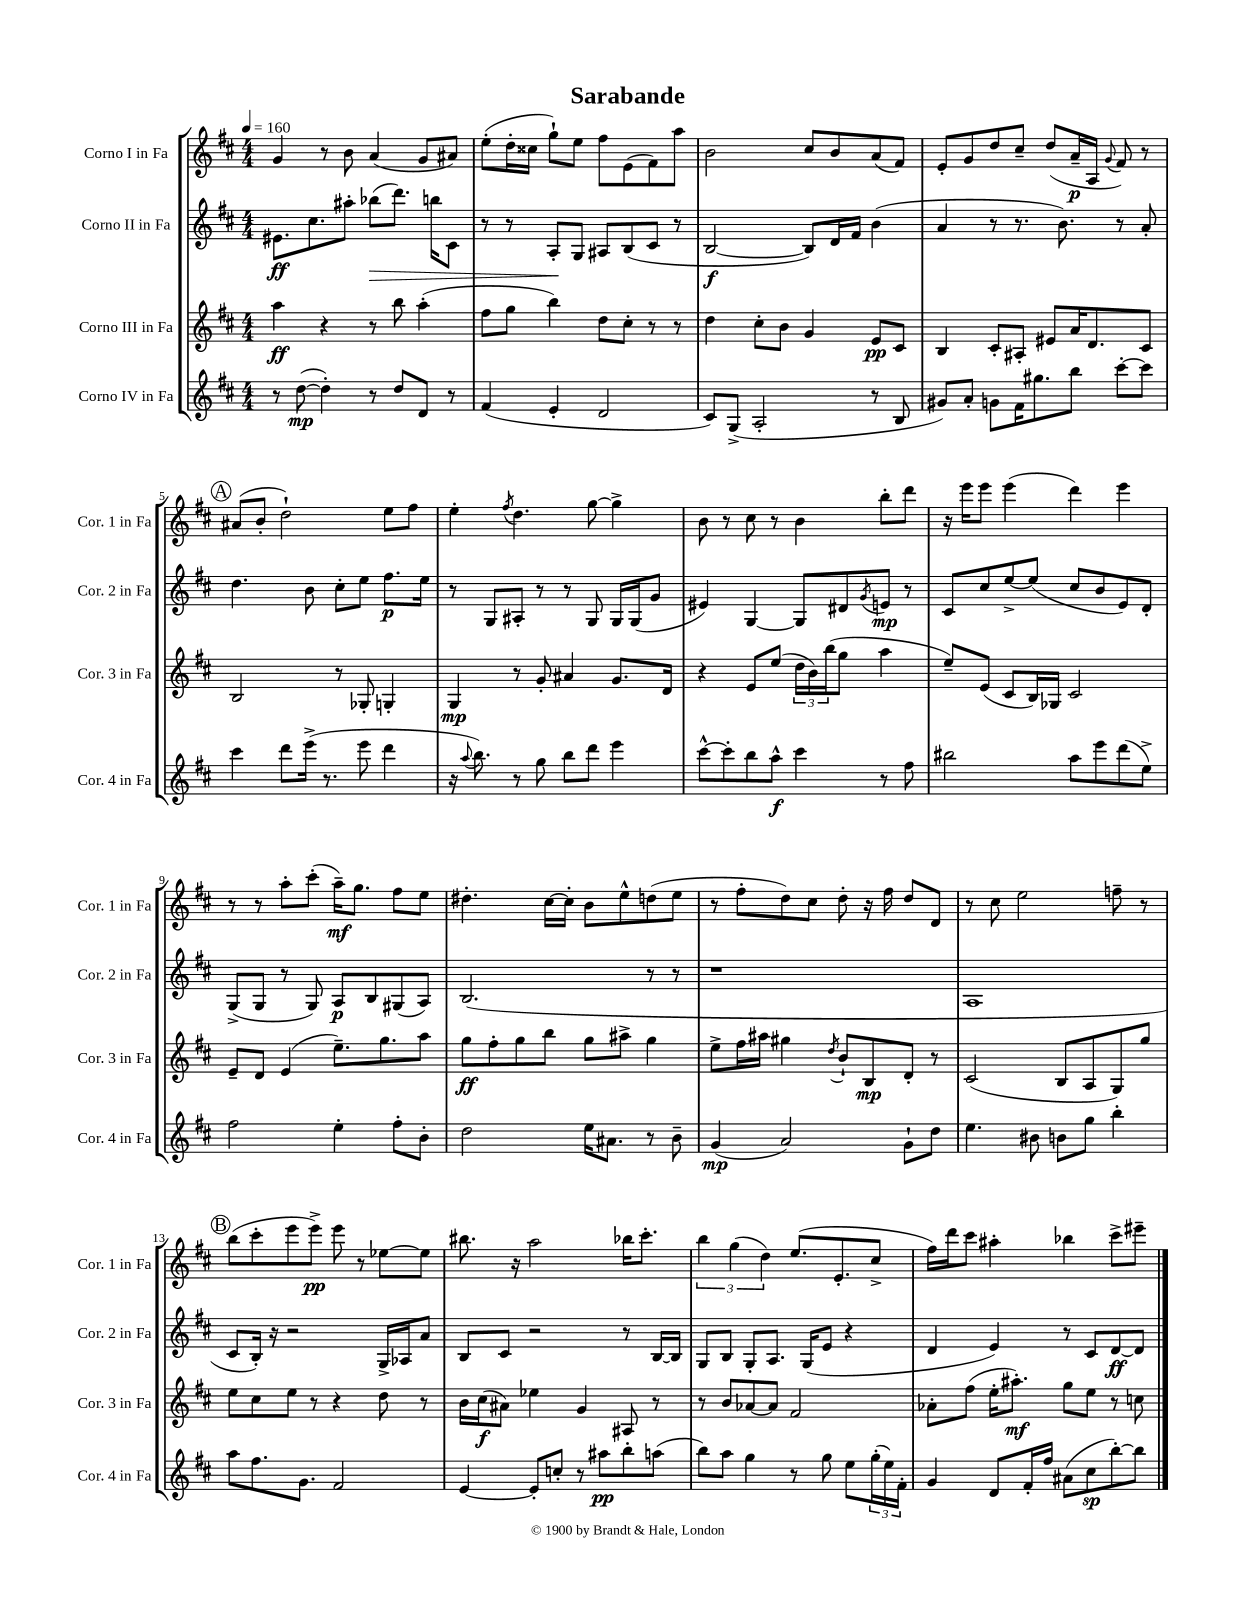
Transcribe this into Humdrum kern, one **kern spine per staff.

**kern	**dynam	**kern	**dynam	**kern	**dynam	**kern	**dynam
*part4	*part4	*part3	*part3	*part2	*part2	*part1	*part1
*staff4	*staff4	*staff3	*staff3	*staff2	*staff2	*staff1	*staff1
*I"Corno IV in Fa	*	*I"Corno III in Fa	*	*I"Corno II in Fa	*	*I"Corno I in Fa	*
*I'Cor. 4 in Fa	*	*I'Cor. 3 in Fa	*	*I'Cor. 2 in Fa	*	*I'Cor. 1 in Fa	*
*clefG2	*	*clefG2	*	*clefG2	*	*clefG2	*
*k[f#c#]	*	*k[f#c#]	*	*k[f#c#]	*	*k[f#c#]	*
*M4/4	*	*M4/4	*	*M4/4	*	*M4/4	*
*MM160	*	*MM160	*	*MM160	*	*MM160	*
=1	=1	=1	=1	=1	=1	=1	=1
8r	.	4aa\	ff	8.e#X\L	ff	4g/	.
([8dd\	mp	.	.	.	.	.	.
.	.	.	.	8.cc#\	.	.	.
4dd'\])	.	4r	.	.	.	8r	.
.	.	.	.	8aa#X'\J	.	8b\	.
!	!	!	!	!	!LO:HP:b	!	!
8r	.	8r	.	(8bb-X\L	>	(4a/	.
8dd/L	.	8bb\	.	8.ddd\J)	.	.	.
8d/J	.	(4aa'\	.	.	.	8g/L	.
.	.	.	.	16bbn\KL	.	.	.
8r	.	.	.	8c#\J	.	8a#X/J)	.
=2	=2	=2	=2	=2	=2	=2	=2
(4f#/	.	8ff#\L	.	8r	.	(8ee'\L	.
.	.	8gg\J	.	8r	.	16dd'\L	.
.	.	.	.	.	.	16cc##X\JJ	.
4e'/	.	4bb\)	.	8A'/L	.	8gg`\L)	.
.	.	.	.	8G/J	]	8ee\J	.
2d/	.	8dd\L	.	8A#X/L	.	8ff#\L	.
.	.	8cc#'\J	.	(8B/	.	(8e\	.
.	.	8r	.	8c#/J	.	8f#\)	.
.	.	8r	.	8r	.	8aa\J	.
=3	=3	=3	=3	=3	=3	=3	=3
8c#/L)	.	4dd\	.	[2B/	f	2b\	.
(8G^/J	.	.	.	.	.	.	.
2A'/	.	8cc#'\L	.	.	.	.	.
.	.	8b\J	.	.	.	.	.
.	.	4g/	.	8B/L])	.	8cc#/L	.
.	.	.	.	16d/L	.	8b/	.
.	.	.	.	16f#/JJ	.	.	.
8r	.	8e/L	pp	(4b\	.	(8a/	.
8B/	.	8c#/J	.	.	.	8f#/J)	.
=4	=4	=4	=4	=4	=4	=4	=4
8g#X/L)	.	4B/	.	4a/	.	8e'/L	.
8a'/J	.	.	.	.	.	8g/	.
8gn\L	.	8c#'/L	.	8r	.	8dd/	.
16f#\K	.	8A#X'/J	.	8.r	.	8cc#~/J	.
8.gg#X\	.	.	.	.	.	.	.
.	.	8e#X/L	.	.	.	(8dd/L	.
.	.	.	.	8.b\)	.	.	.
8bb\J	.	16a/K	.	.	.	16a~/L	p
.	.	8.d/	.	.	.	16A/JJ	.
.	.	.	.	.	.	8qqg/	.
[8ccc#'\L	.	.	.	8r	.	8f#/)	.
8ccc#\J]	.	8c#/J	.	8a'/	.	8r	.
!!LO:LB:g=z
!!LO:REH:place=s1:t=A
=5	=5	=5	=5	=5	=5	=5	=5
4ccc#\	.	2B/	.	4.dd\	.	(8a#X/L	.
.	.	.	.	.	.	8b'/J	.
8ddd\L	.	.	.	.	.	2dd`\)	.
(16eee^\Jk	.	.	.	8b\	.	.	.
8.r	.	.	.	.	.	.	.
.	.	8r	.	8cc#'\L	.	.	.
8eee\	.	8G-X'/	.	8ee\J	.	.	.
4ddd\	.	4Gn'/	.	8.ff#\L	p	8ee\L	.
.	.	.	.	.	.	8ff#\J	.
.	.	.	.	16ee\Jk	.	.	.
=6	=6	=6	=6	=6	=6	=6	=6
16r	.	4G/	mp	8r	.	4ee'\	.
8qqaa/	.	.	.	.	.	.	.
8.bb\)	.	.	.	.	.	.	.
.	.	.	.	8G/L	.	.	.
.	.	.	.	.	.	8qff#/	.
8r	.	8r	.	8A#X'/J	.	4.dd\	.
8gg\	.	8g'/	.	8r	.	.	.
8bb\L	.	4a#X/	.	8r	.	.	.
8ddd\J	.	.	.	8G/	.	[8gg\	.
4eee\	.	8.g/L	.	16G/LL	.	4gg^\]	.
.	.	.	.	(16G/J	.	.	.
.	.	.	.	8g/J	.	.	.
.	.	16d/Jk	.	.	.	.	.
=7	=7	=7	=7	=7	=7	=7	=7
[8ccc#^^\L	.	4r	.	4e#X/)	.	8b\	.
8ccc#'\]	.	.	.	.	.	8r	.
8bb\	.	8e/L	.	[4G/	.	8cc#\	.
8aa^^\J	f	(8ee/J	.	.	.	8r	.
4ccc#\	.	24dd\LL	.	8G/L]	.	4b\	.
.	.	24b\)	.	.	.	.	.
.	.	(24bb\J	.	.	.	.	.
.	.	8gg\J	.	8d#X/	.	.	.
.	.	.	.	8qg/	.	.	.
8r	.	4aa\	.	8en/J	mp	8bb'\L	.
8ff#\	.	.	.	8r	.	8ddd\J	.
=8	=8	=8	=8	=8	=8	=8	=8
2bb#X\	.	8ee~/L)	.	8c#/L	.	16r	.
.	.	.	.	.	.	16eee\KL	.
.	.	(8e/J	.	8cc#/	.	8eee\J	.
.	.	8c#/L	.	[8ee^/	.	(4eee\	.
.	.	16B/L)	.	(8ee/J]	.	.	.
.	.	16G-X/JJ	.	.	.	.	.
8aa\L	.	2c#/	.	8cc#/L	.	4ddd\)	.
8eee\	.	.	.	8b/	.	.	.
(8ddd\	.	.	.	8e/)	.	4eee\	.
8ee^\J)	.	.	.	8d'/J	.	.	.
!!LO:LB:g=z
=9	=9	=9	=9	=9	=9	=9	=9
2ff#\	.	8e~/L	.	(8G^/L	.	8r	.
.	.	8d/J	.	8G/J	.	8r	.
.	.	(4e/	.	8r	.	8aa'\L	.
.	.	.	.	8G/)	.	(8ccc#'\J	.
4ee'\	.	8.ee~\L)	.	8A/L	p	16aa~\KL)	mf
.	.	.	.	.	.	8.gg\J	.
.	.	.	.	8B/	.	.	.
.	.	8.gg\	.	.	.	.	.
8ff#'\L	.	.	.	(8G#X/	.	8ff#\L	.
8b'\J	.	8aa\J	.	8A/J)	.	8ee\J	.
=10	=10	=10	=10	=10	=10	=10	=10
2dd\	.	8gg\L	ff	(2.B/	.	4.dd#X'\	.
.	.	8ff#'\	.	.	.	.	.
.	.	8gg\	.	.	.	.	.
.	.	8bb\J	.	.	.	[16cc#\LL	.
.	.	.	.	.	.	16cc#'\JJ]	.
16ee\KL	.	8gg\L	.	.	.	8b\L	.
8.a#X\J	.	.	.	.	.	.	.
.	.	8aa#X^\J	.	.	.	8ee^^\	.
8r	.	4gg\	.	8r	.	(8ddn\	.
8b~\	.	.	.	8r	.	8ee\J	.
=11	=11	=11	=11	=11	=11	=11	=11
(4g/	mp	8ee^\L	.	1r	.	8r	.
.	.	16ff#\L	.	.	.	8ff#'\L	.
.	.	16aa#X\JJ	.	.	.	.	.
2a/)	.	4gg#X\	.	.	.	8dd\)	.
.	.	.	.	.	.	8cc#\J	.
.	.	8qdd/	.	.	.	.	.
.	.	8b`/L	.	.	.	8dd'\	.
.	.	8B/	mp	.	.	16r	.
.	.	.	.	.	.	16ff#\	.
8g`\L	.	8d'/J	.	.	.	8dd/L	.
8dd\J	.	8r	.	.	.	8d/J	.
=12	=12	=12	=12	=12	=12	=12	=12
4.ee\	.	(2c#/	.	1A	.	8r	.
.	.	.	.	.	.	8cc#\	.
.	.	.	.	.	.	2ee\	.
8b#X\	.	.	.	.	.	.	.
8bn\L	.	8B/L	.	.	.	.	.
8gg\J	.	8A/	.	.	.	.	.
4bb'\	.	8G/)	.	.	.	8ffn~\	.
.	.	8gg/J	.	.	.	8r	.
!!LO:LB:g=z
!!LO:REH:place=s1:t=B
=13	=13	=13	=13	=13	=13	=13	=13
8aa\L	.	8ee\L	.	8c#/L	.	(8bb\L	.
8.ff#\	.	8cc#\	.	16B'/Jk)	.	8ccc#'\	.
.	.	.	.	16r	.	.	.
.	.	8ee\J	.	2r	.	8eee\	.
8.g\J	.	.	.	.	.	.	.
.	.	8r	.	.	.	8eee^\J)	pp
2f#/	.	4r	.	.	.	8eee\	.
.	.	.	.	.	.	8r	.
.	.	8dd\	.	16G^/LL	.	[8ee-X\L	.
.	.	.	.	16A-X/J	.	.	.
.	.	8r	.	8a/J	.	8ee-\J]	.
=14	=14	=14	=14	=14	=14	=14	=14
[4e/	.	16b\LL	.	8B/L	.	8.bb#X\	.
.	.	(16cc#\J	f	.	.	.	.
.	.	8a#X\J)	.	8c#/J	.	.	.
.	.	.	.	.	.	16r	.
8e'/L]	.	4ee-X\	.	2r	.	2aa\	.
8ccn'/J	.	.	.	.	.	.	.
8r	.	4g/	.	.	.	.	.
8aa#X\L	pp	.	.	.	.	.	.
8bb'\	.	8A#X/	.	8r	.	16bb-X\KL	.
.	.	.	.	.	.	8.ccc#'\J	.
(8aan\J	.	8r	.	[16B/LL	.	.	.
.	.	.	.	16B/JJ]	.	.	.
=15	=15	=15	=15	=15	=15	=15	=15
8bb\L)	.	8r	.	8G/L	.	6bb\	.
8aa\J	.	8b/L	.	8B/J	.	.	.
.	.	.	.	.	.	(6gg\	.
4gg\	.	[8a-X/	.	8G'/L	.	.	.
.	.	.	.	.	.	6dd\)	.
.	.	8a-/J]	.	8.A/J	.	.	.
8r	.	2f#/	.	.	.	(8.ee/L	.
.	.	.	.	(16G/KL	.	.	.
8gg\	.	.	.	8e/J	.	.	.
.	.	.	.	.	.	8.e'/	.
8ee\L	.	.	.	4r	.	.	.
(24gg'\L	.	.	.	.	.	8cc#^/J	.
24ee\)	.	.	.	.	.	.	.
24f#'\JJ	.	.	.	.	.	.	.
=16	=16	=16	=16	=16	=16	=16	=16
4g/	.	8a-X'\L	.	4d/	.	16ff#\LL)	.
.	.	.	.	.	.	16ddd\J	.
.	.	(8ff#\J	.	.	.	8ccc#\J	.
8d/L	.	16ee'\KL	.	4e/)	.	4aa#X'\	.
.	.	8.aa#X'\J)	mf	.	.	.	.
16f#'/L	.	.	.	.	.	.	.
16ff#/JJ	.	.	.	.	.	.	.
(8a#X\L	.	8gg\L	.	8r	.	4bb-X\	.
8cc#\	sp	8ee\J	.	8c#/L	.	.	.
[8bb'\)	.	8r	.	[8d/	ff	8ccc#^\L	.
8bb\J]	.	8ccn\	.	8d/J]	.	8eee#X~\J	.
==	==	==	==	==	==	==	==
*-	*-	*-	*-	*-	*-	*-	*-
